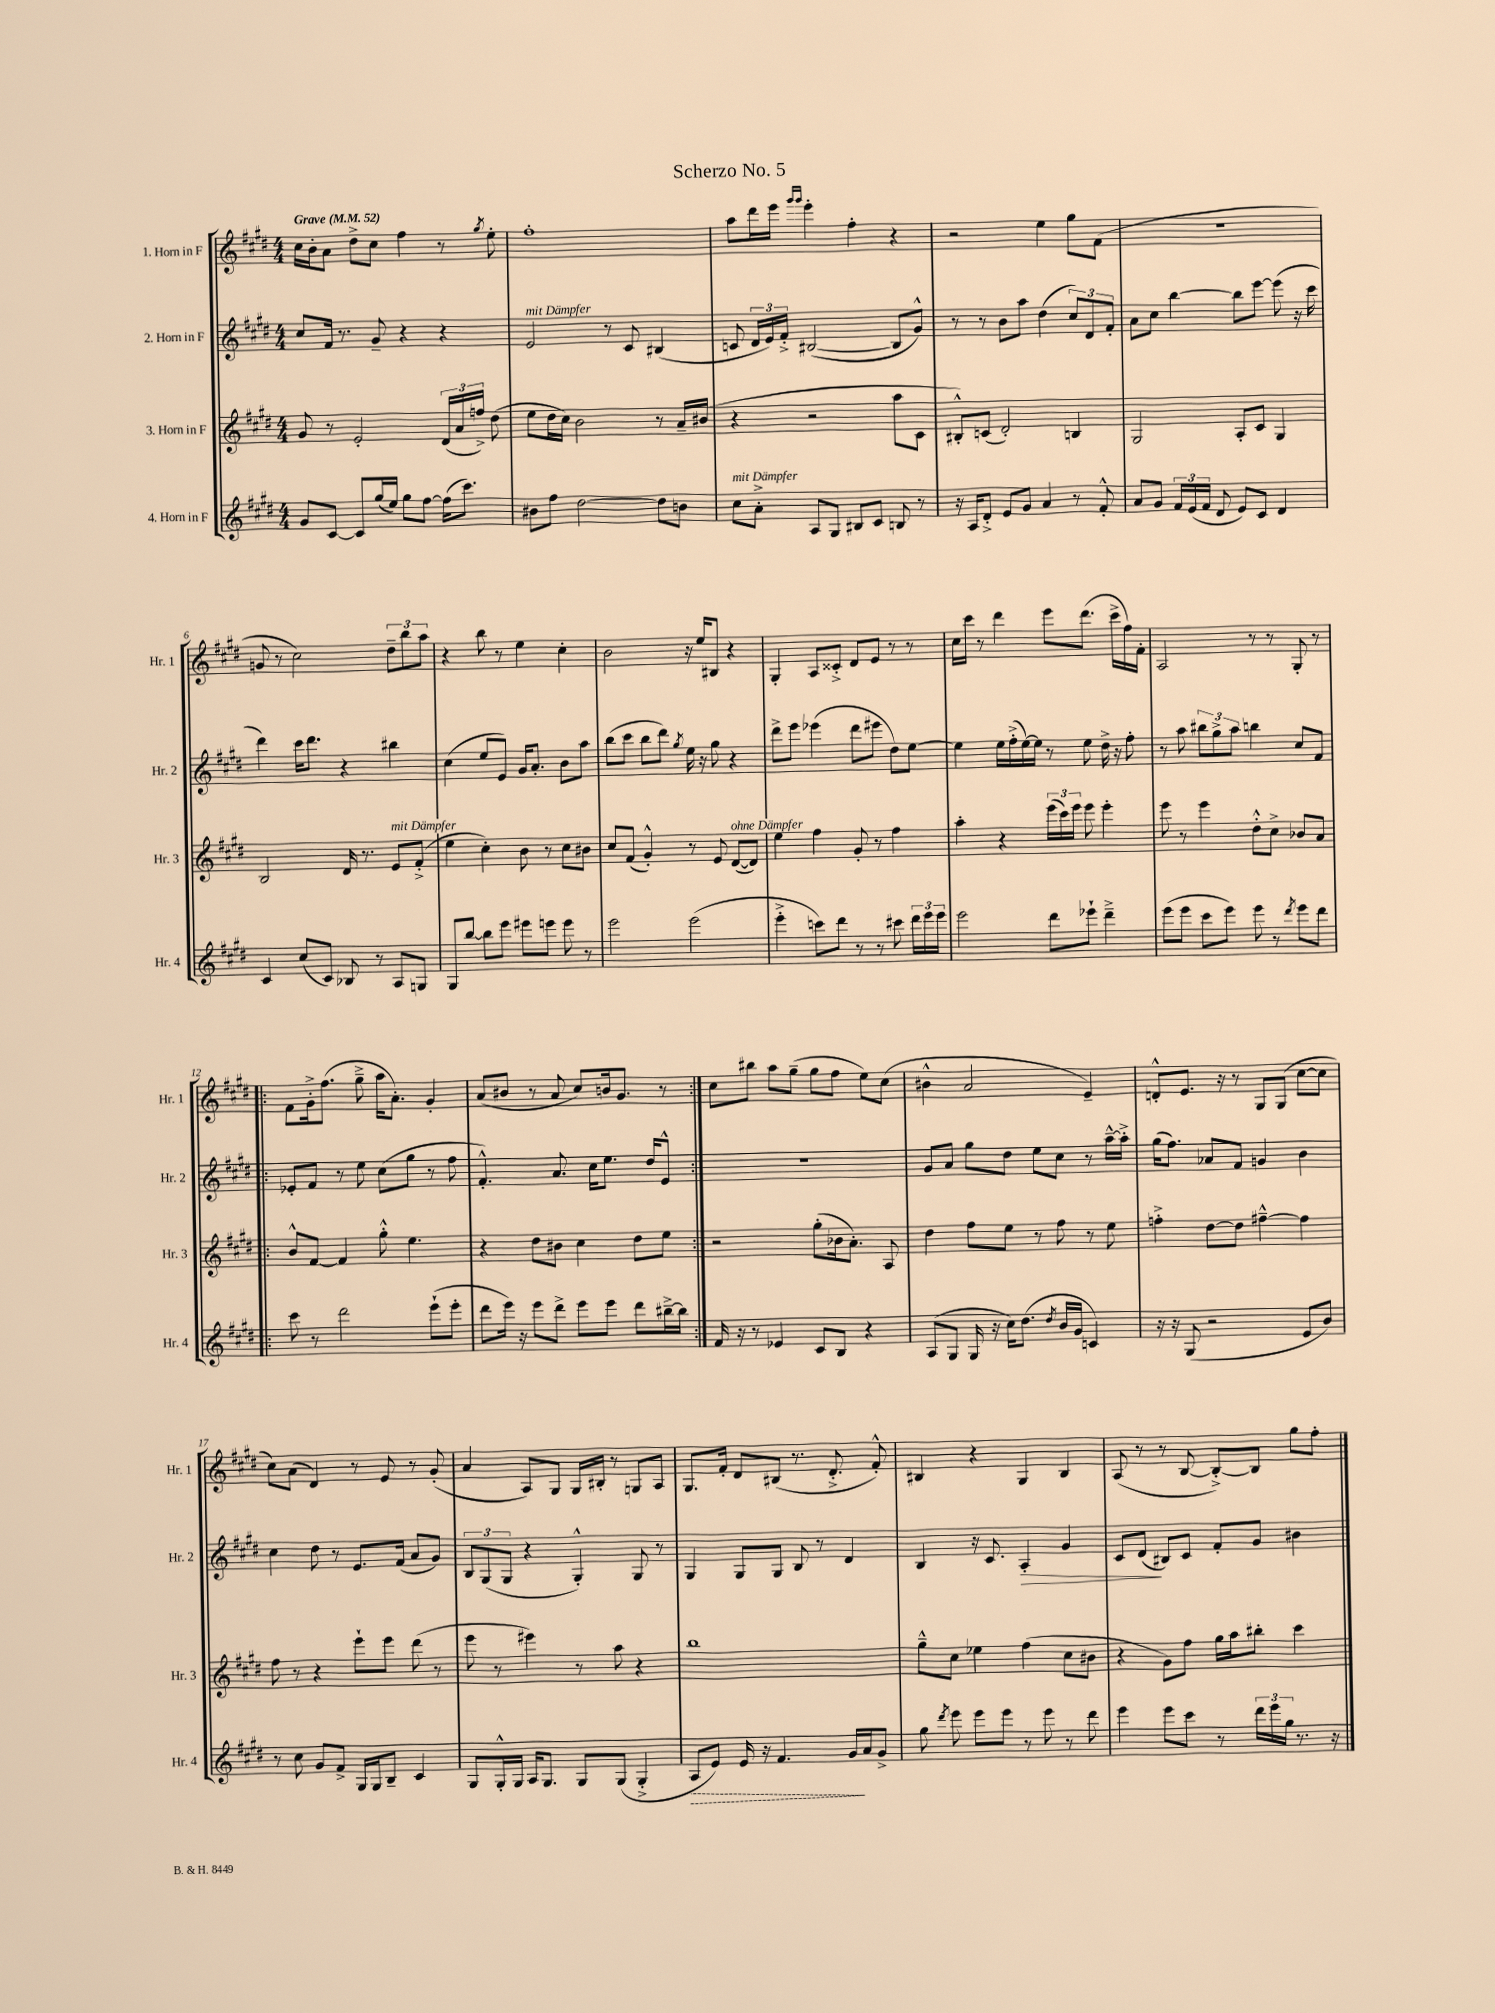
\header { title = "Scherzo No. 5" }
<<
\new StaffGroup <<
\new Staff = "s0" \with { instrumentName = "1. Horn in F" shortInstrumentName = "Hr. 1" } {
    \clef treble \key e \major \numericTimeSignature \time 4/4 \tempo "Grave" 4 = 52
    \autoBeamOff cis''16[ b'16-. a'8] dis''8[-> cis''8] fis''4 r8 \acciaccatura { gis''8 } e''8-. |
    fis''1-. |
    a''8[ dis'''16 e'''16] \grace { gis'''16[ gis'''16] } e'''4-. fis''4-. r4 |
    r2 e''4 gis''8[ fis'8]( |
    r1 |
    g'8 r8 cis''2) \tuplet 3/2 { dis''8[-- b''8 a''8] } |
    r4 b''8 r8 e''4 cis''4-. |
    b'2 r16 e''16[ bis8] r4 |
    gis4-. a8[ cisis'8]-.-> dis'8[ e'8] r8 r8 |
    cis''16[ cis'''16] r8 dis'''4 e'''8[ dis'''8.]( cis'''16[-> fis''16) fis'16]-. |
    a2 r8 r8 gis8-. r8 |
    \repeat volta 2 { fis'8[ gis'16-.-> fis''8.]( gis''8---> a''16[ a'8.]-.) gis'4-. |
    a'8[( bis'8] r8 a'8 cis''8[) b'16 gis'8.] r8 | }
    cis''8[ bis''8] a''8[ gis''8]--( gis''8[ fis''8] e''8[) cis''8]( |
    bis'4-^ a'2 e'4--) |
    d'8[-.-^ e'8.] r16 r8 gis8[ gis8]( cis''8[~ cis''8] |
    cis''8[) a'8]( dis'4) r8 e'8 r8 gis'8-.( |
    a'4 a8[) gis8] gis16[ bis16]-. r8 g8[ a8] |
    gis8.[ fis'16]-. dis'8[ bis8]( r8. dis'8.-.-> fis'8-.-^) |
    bis4 r4 gis4 bis4 |
    a8( r8 r8 b8~ b8[~-.->) b8] gis''8[ fis''8]-. \bar "|." |
}
\new Staff = "s1" \with { instrumentName = "2. Horn in F" shortInstrumentName = "Hr. 2" } {
    \clef treble \key e \major \numericTimeSignature \time 4/4
    \autoBeamOff cis''8[ fis'16] r8. gis'8-- r4 r4 |
    e'2^\markup { \italic "mit Dämpfer" } r8 cis'8 bis4( |
    c'8 \tuplet 3/2 { dis'16[ e'16) fis'16]-.-> } bis2~( bis8[ gis'8]-^) |
    r8 r8 b'8[ a''8] dis''4( \tuplet 3/2 { cis''8[) dis'8 fis'8]-. } |
    a'8[ cis''8] b''4~ b''8[ e'''8]~ e'''8( r16 cis'''16 |
    dis'''4) cis'''16[ dis'''8.] r4 bis''4 |
    cis''4( e''8[ e'8]) gis'16[ a'8.]-. b'8[ a''8] |
    b''8[( cis'''8] b''8[ dis'''8]) \acciaccatura { gis''8 } e''16 r16 gis''8 r4 |
    dis'''8[-> e'''8] ees'''4( dis'''8[ eis'''8] dis''8[) e''8]~ |
    e''4 e''16[ fis''16-.->( e''16~) e''16] r8 e''8 dis''16-> r16 fis''8-. |
    r8 a''8 \tuplet 3/2 { bis''8[ gis''8-> a''8] } b''4 cis''8[ fis'8] |
    \repeat volta 2 { ees'8[-. fis'8] r8 e''8 cis''8[( gis''8] r8 fis''8 |
    fis'4.-.-^) a'8. cis''16[ e''8.] dis''16[ e'8]-^ | }
    R1 |
    gis'8[ a'8] gis''8[ dis''8] e''8[ cis''8] r8 a''16[~---^ a''16]-.-> |
    gis''16[( fis''8.]) aes'8[ fis'8] g'4 b'4 |
    cis''4 dis''8 r8 e'8.[ fis'16]( a'8[ gis'8]) |
    \tuplet 3/2 { b8[ gis8( gis8] } r4 gis4-.-^) gis8 r8 |
    gis4 gis8[ gis8] b8 r8 dis'4 |
    b4 r16 cis'8. a4-.\> gis'4 |
    cis'8[ dis'8]\!( bis8[) cis'8] fis'8[-. gis'8] bis'4 \bar "|." |
}
\new Staff = "s2" \with { instrumentName = "3. Horn in F" shortInstrumentName = "Hr. 3" } {
    \clef treble \key e \major \numericTimeSignature \time 4/4
    \autoBeamOff gis'8 r8 e'2-. \tuplet 3/2 { dis'16[( a'16 f''16]->) } dis''8( |
    e''8[ dis''16 cis''16]) b'2 r8 a'16[-- bis'16]( |
    r4 r2 a''8[ cis'8] |
    bis8[-.-^) c'8]( dis'2-.) b4 |
    gis2 a8[-. cis'8] gis4 |
    b2 dis'16 r8. e'8[^\markup { \italic "mit Dämpfer" } fis'8]-.->( |
    e''4 cis''4-.) b'8 r8 cis''8[ bis'8] |
    cis''8[ fis'8]( gis'4-.-^) r8 e'8 dis'8[~^\markup { \italic "ohne Dämpfer" }( dis'8]) |
    e''4 fis''4 gis'8-. r8 fis''4 |
    a''4-. r4 \tuplet 3/2 { e'''16[( cis'''16) e'''16] } e'''8 e'''4-. |
    e'''8 r8 e'''4 dis''8[-.-^ cis''8]-> bes'8[ a'8] |
    \repeat volta 2 { b'8[-^ fis'8]~ fis'4 gis''8-.-^ e''4. |
    r4 dis''8[ bis'8] cis''4 dis''8[ e''8] | }
    r2 gis''8[-.( bes'16 a'8.]-.) a8 |
    dis''4 fis''8[ e''8] r8 fis''8 r8 e''8 |
    f''4-.-> dis''8[~ dis''8] fis''4~---^ fis''4 |
    fis''8 r8 r4 e'''8[-! e'''8] dis'''8( r8 |
    e'''8 r8 eis'''4) r8 a''8 r4 |
    b''1 |
    gis''8[---^ cis''8] ees''4 fis''4( cis''8[ bis'8] |
    r4 gis'8[) fis''8] gis''16[ a''16 bis''8]-. cis'''4 \bar "|." |
}
\new Staff = "s3" \with { instrumentName = "4. Horn in F" shortInstrumentName = "Hr. 4" } {
    \clef treble \key e \major \numericTimeSignature \time 4/4
    \autoBeamOff gis'8[ cis'8]~ cis'8[ gis''16( e''16]) gis''8[ fis''8]~ fis''16[( cis'''8.]) |
    bis'8[ fis''8] dis''2~ dis''8[ b'8] |
    cis''8[^\markup { \italic "mit Dämpfer" } a'8]-.-> a8[ gis8] bis8[ cis'8] b8 r8 |
    r16 a16[ dis'8]-.-> e'8[ gis'8] a'4 r8 fis'8-.-^ |
    a'8[ gis'8] \tuplet 3/2 { fis'16[ e'16( fis'16] } dis'8 e'8[) cis'8] dis'4 |
    cis'4 cis''8[( cis'8]) bes8 r8 a8[ g8] |
    gis8[ b''8]~ b''8[ e'''8] eis'''8[ e'''8] e'''8 r8 |
    e'''2 e'''2( |
    e'''4-.-> c'''8[) dis'''8] r8 r8 cis'''8 \tuplet 3/2 { dis'''16[ e'''16 e'''16] } |
    e'''2 dis'''8[ ees'''8]-! dis'''4---> |
    e'''8[( e'''8] cis'''8[ e'''8]) e'''8 r8 \acciaccatura { dis'''8 } e'''8[ dis'''8] |
    \repeat volta 2 { cis'''8 r8 dis'''2 e'''8[-!( e'''8]-. |
    dis'''8[ e'''16]) r16 e'''8[ dis'''8]-> e'''8[ e'''8] dis'''8[ bis''16~---> bis''16] | }
    fis'16 r16 r8 ees'4 cis'8[ b8] r4 |
    a8[( gis8] gis16 r16 cis''16[) dis''8.]( \acciaccatura { dis''8 } b'16[ gis'16] c'4) |
    r16 r16 gis8( r2 e'8[ b'8]) |
    r8 cis''8 gis'8[ fis'8]-> gis16[ gis16 b8]-- cis'4 |
    gis8[ gis16-.-^ gis16] a16[ gis8.] gis8[ gis8]( gis4-.-> |
    \once \override Hairpin.style = #'dashed-line a8[\> e'8]) e'16 r16 fis'4. gis'16[\! a'16 gis'8]-> |
    gis''8 \acciaccatura { dis'''8 } e'''8 e'''8[ e'''8] r8 e'''8 r8 dis'''8 |
    e'''4 e'''8[ cis'''8] r8 \tuplet 3/2 { dis'''16[ e'''16 gis''16] } r8. r16 \bar "|." |
}
>>
>>
